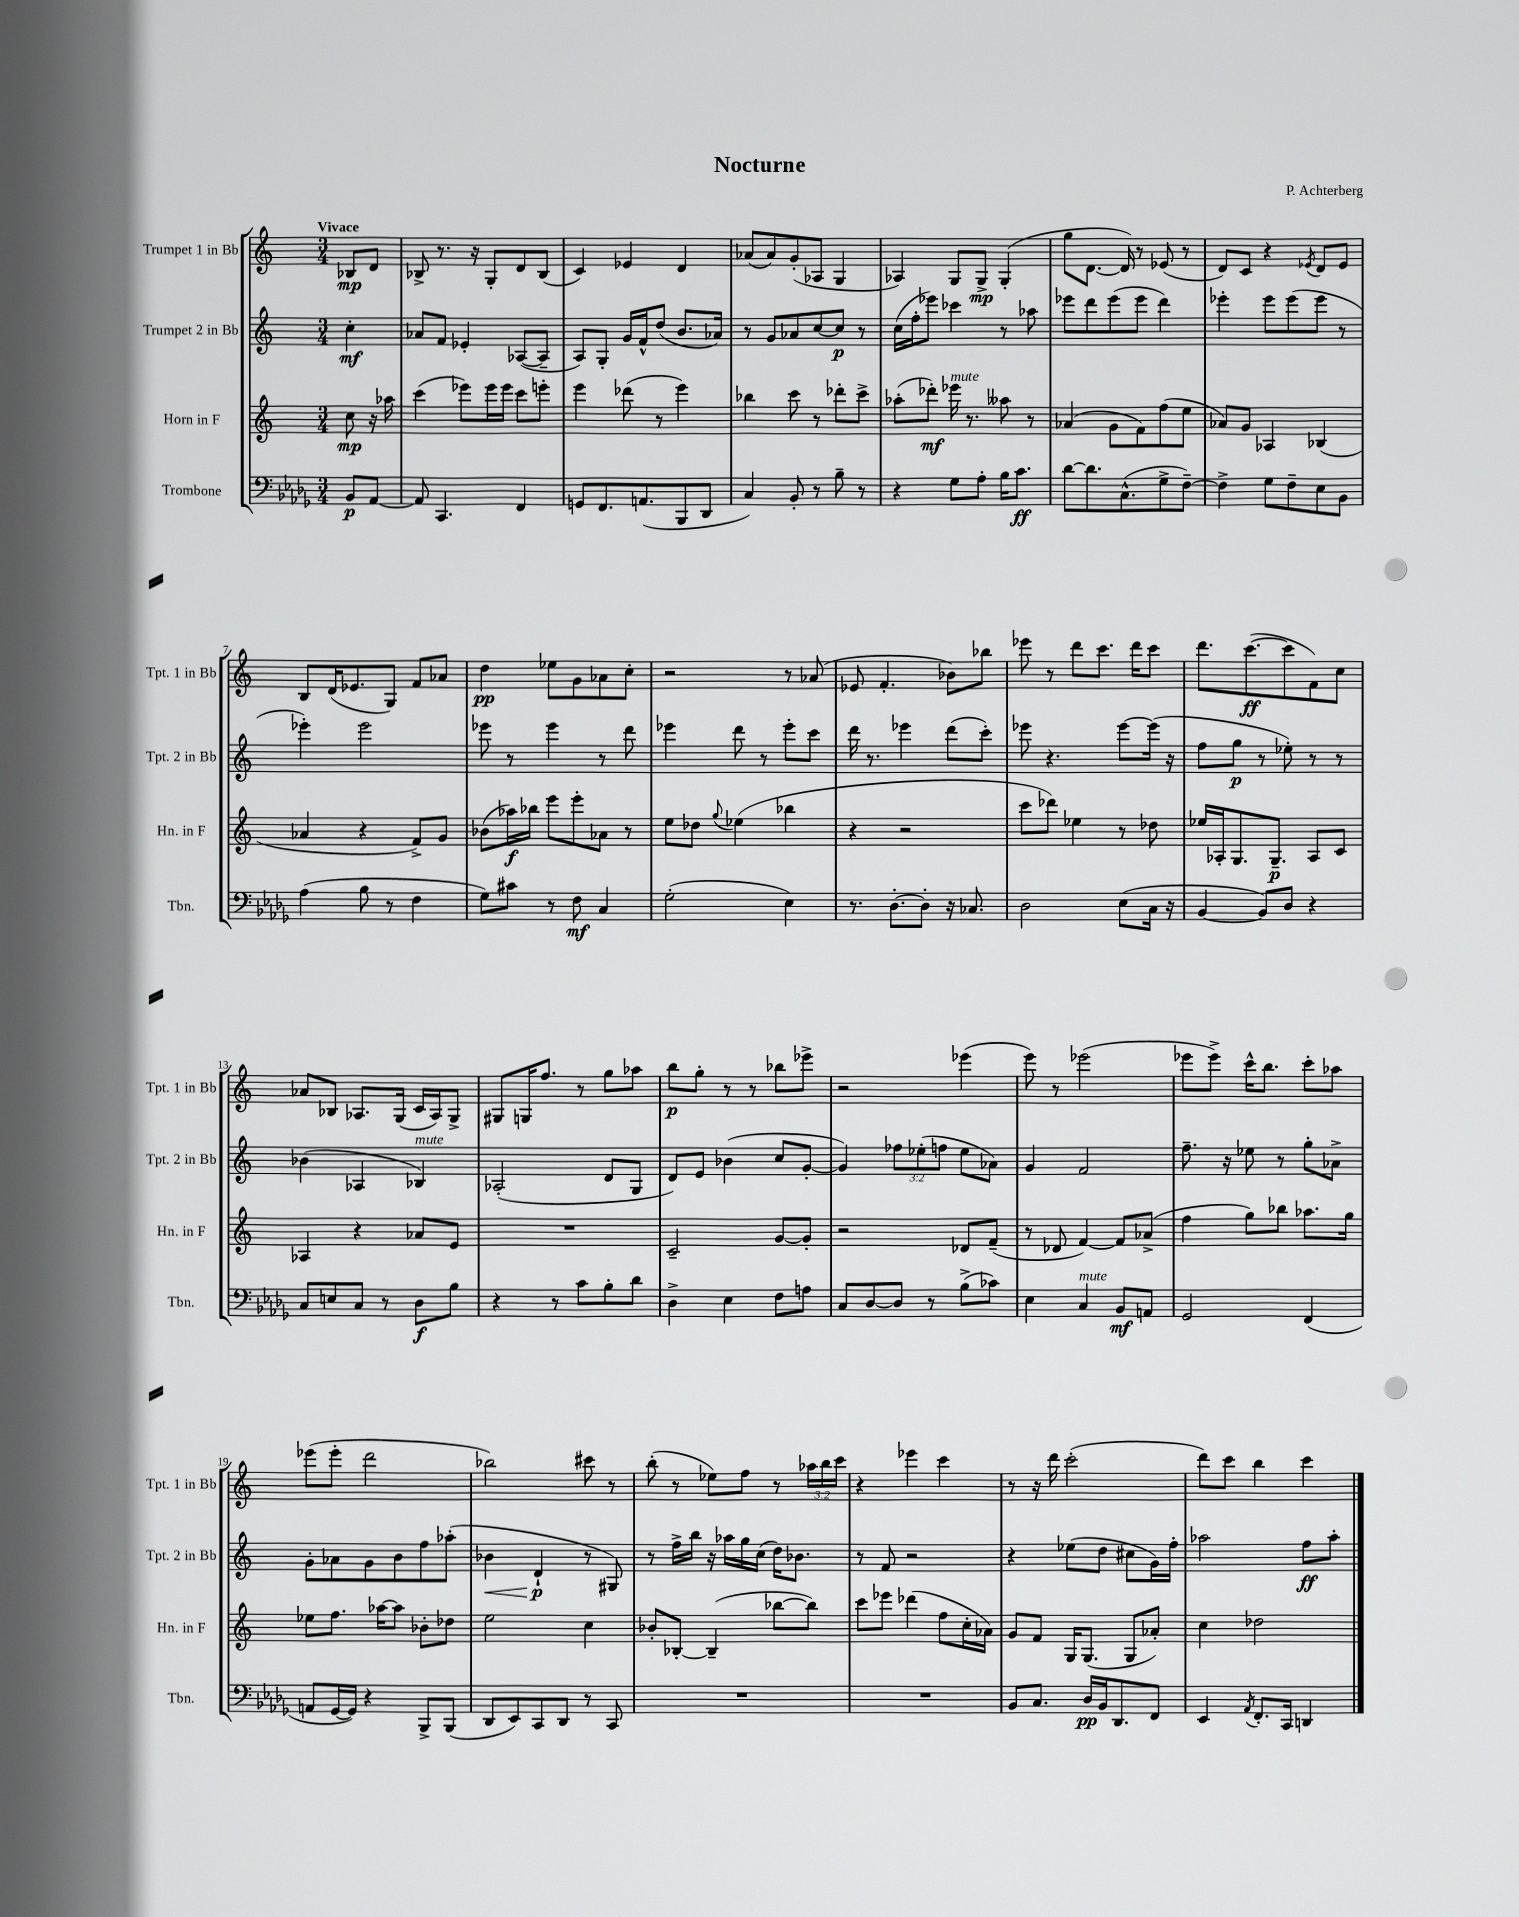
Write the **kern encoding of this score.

**kern	**kern	**kern	**kern
*staff4	*staff3	*staff2	*staff1
*clefF4	*clefG2	*clefG2	*clefG2
*k[b-e-a-d-g-]	*k[]	*k[]	*k[]
*M3/4	*M3/4	*M3/4	*M3/4
8BB-/L	8cc\	4cc'\	8B-/L
[8AA-/J	16r	.	8d/J
.	16aa-\	.	.
=	=	=	=
8AA-/]	(4ccc\	8a-/L	8B-^/
4.CC/	.	8f/J	8.r
.	8eee-\L)	4e-'/	.
.	.	.	16r
.	16eee-\L	.	8G'/L
.	16eee-\JJ	.	.
4FF/	8ccc\L	([8A-/L	8d/
.	8eee'\J	8A-~/]J	(8B-/J
=	=	=	=
8GG/L	4eee\	8A/L)	4c/)
8.FF/	.	8G'/J	.
.	(8ddd-\	16g/LL	4e-/
(8.AA/	.	16f^^/J	.
.	8r	(8dd/J	.
8BBB-/	4eee\)	8.b/L	4d/
8DD-/J	.	.	.
.	.	16a-/Jk)	.
=	=	=	=
4C/)	4bb-\	8r	(8a-/L
.	.	8g/L	8a-/)
8BB-'/	8ccc\	8a-/	(8g'/
8r	8r	[8cc/	8A-/J
8B-~\	8ddd-'\L	8cc/]J	4G/
8r	8ccc^\J	8r	.
=	=	=	=
4r	(8aa-'\L	(16cc\LL	4A-/)
.	.	16ff'\J	.
.	8ddd-'\J)	8eee-\J)	.
8G-\L	16eee-\	4ccc-\	8G/L
.	8.r	.	.
8A-'\J	.	.	8G^/J
16B-\LK	8aa--\	8r	(4G'/
8.c\J	.	.	.
.	8r	8aa-\	.
=	=	=	=
[8d-\L	(4a-/	8eee-\L	8gg\L
8.d-\]	.	8ddd\	[8.d\J
.	8g\L	(8eee-\	.
(8.C^^\	.	.	16d/])
.	8f\)	8eee-\J	8r
8G-^\	(8ff\	4ddd\)	(8e-/
[8F~\J)	8ee\J	.	8r
=	=	=	=
4F^\]	8a-/L)	4eee-'\	8d/L)
.	8g/J	.	8c/J
8G-\L	4A-/	8eee-\L	4r
8F~\	.	(8eee-\	.
.	.	.	8qe-/
8E-\	(4B-/	8eee-\J	8d/L
8BB-\J	.	8r	8e-/J
=	=	=	=
(4A-\	4a-/	4eee-'\)	8B/L
.	.	.	(16d/K
.	.	.	8.e-/
8B-\	4r	2eee-\	.
8r	.	.	8G/J)
4F\	8f^/L)	.	8f/L
.	8g/J	.	8a-/J
=	=	=	=
8G-\L)	(8b-\L	8eee-\	4dd\
8c#\J	16aa-\L)	8r	.
.	16bb-\JJ	.	.
8r	8eee\L	4eee-\	8ee-\L
8F\	8eee'\	.	8g\
4C/	8a-\J	8r	8a-\
.	8r	8ddd\	8cc'\J
=	=	=	=
(2G-'\	8ee\L	4eee-\	2r
.	8dd-\J	.	.
.	8qqgg/	.	.
.	(4ee-\	8ddd\	.
.	.	8r	.
4E-\)	4bb-\	8eee-'\L	8r
.	.	8ccc\J	(8a-/
=	=	=	=
8.r	4r	16ddd\	8e-/
.	.	8.r	.
.	.	.	4.f'/
[8.D-'\L	.	.	.
.	2r	4eee-\	.
8D-'\]J	.	.	.
16r	.	(8ddd\L	8b-\L)
8.C-/	.	.	.
.	.	8ccc'\J)	8bb-\J
=	=	=	=
2D-\	8ccc\L	8eee-\	8eee-\
.	8ddd-\J)	4.r	8r
.	4ee-\	.	8ddd\L
.	.	.	8.ccc\J
(8E-\L	8r	[8eee-\L	.
.	.	.	16ddd\LK
16C\Jk	8dd-\	(16eee-\]Jk	8ccc\J
16r	.	16r	.
=	=	=	=
[4BB-/	16ee-/LL	8ff\L	8.ddd\L
.	16A-'/J	.	.
.	8.G/	8gg\J	.
.	.	.	([8.ccc\
8BB-/]L)	.	8r	.
.	8.G~/J	.	.
8D-/J	.	8ee-'\)	8ccc\]
4r	8A-/L	8r	8f\)
.	8c/J	8r	8cc\J
=	=	=	=
8C/L	4A-/	(4b-\	8a-/L
8E/	.	.	8B-/J
8C/J	4r	4A-/	8.A-/L
8r	.	.	.
.	.	.	(16G/Jk
8D-\L	8a-/L	4B-/)	16c/LL
.	.	.	16A-/J)
8B-\J	8e/J	.	8G^/J
=	=	=	=
4r	2.r	(2A-'/	8G#/L
.	.	.	16G/K
.	.	.	8.ff/J
8r	.	.	.
8c\L	.	.	8r
8B-'\	.	8d/L	8gg\L
8d-\J	.	8G/J	8aa-\J
=	=	=	=
4D-^\	2c~/	8d/L)	8bb\L
.	.	8e/J	8gg'\J
4E-\	.	(4b-\	8r
.	.	.	8r
8F\L	[8g/L	8cc/L	8bb-\L
8A\J	8g'/]J	[8g'/J	8eee-^\J
=	=	=	=
8C/L	2r	4g/])	2r
[8D-/	.	.	.
8D-/]J	.	12ff-\L	.
.	.	(12ee-'\	.
8r	.	.	.
.	.	12ff\J	.
(8B-^\L	8d-/L	8ee-\L	(4eee-\
8c-\J)	(8f~/J	8a-\J)	.
=	=	=	=
4E-\	8r	4g/	8eee\)
.	8d-/	.	8r
4C/	[4f/)	2f/	(2eee-\
8BB-/L	8f/]L	.	.
8AA/J	(8a-^/J	.	.
=	=	=	=
2GG-/	4ff\	8.ff~\	8eee-\L
.	.	.	8eee-^\J)
.	.	16r	.
.	8gg\L)	8ee-\	16ccc^^\LK
.	.	.	8.bb\J
.	8bb-\J	8r	.
(4FF/	8.aa-\L	8gg'\L	8ccc'\L
.	.	8a-^\J	8aa-\J
.	16gg\Jk	.	.
=	=	=	=
8AA/L	8ee-\L	8g'\L	(8eee-\L
[16GG-/L	8.ff\J	8a-\	8eee-'\J
16GG-/]JJ)	.	.	.
4r	.	8g\	2ddd\
.	[16aa-\LK	.	.
.	8aa-\]J	8b\	.
8BBB-^/L	8b-'\L	8ff\	.
(8BBB-/J	8dd-\J	(8aa-'\J	.
=	=	=	=
8DD-/L	2ee\	4b-\	2bb-\)
8EE-/)	.	.	.
8CC/	.	4d`/	.
8DD-/J	.	.	.
8r	4cc\	8r	8ccc#\
8CC/	.	8G#/)	8r
=	=	=	=
2.r	8b-'/L	8r	(8bb'\
.	[8B-'/J	16ff^\LL	8r
.	.	16bb\JJ	.
.	(4B-~/]	16r	8ee-\L)
.	.	16aa-\LL	.
.	.	16gg\	8ff\J
.	.	(16cc\JJ	.
.	[8bb-\L	16dd\LK)	8r
.	.	8.b-\J	.
.	8bb-\]J)	.	24aa-\LL
.	.	.	24bb\
.	.	.	24ccc\JJ
=	=	=	=
2.r	8ccc\L	8r	4r
.	8eee-\J	8f/	.
.	(4ddd-\	2r	4eee-\
.	8ff\L	.	4ccc\
.	16cc'\L	.	.
.	16a-\JJ)	.	.
=	=	=	=
8BB-/L	8g/L	4r	8r
8.C/J	8f/J	.	16r
.	.	.	16ddd\
.	16G/LK	(8ee-\L	(2ccc'\
16D-/LL	(8.G/J	.	.
16BB-/J	.	8dd\J	.
8.DD-/	.	.	.
.	8G/L	8cc#\L	.
8FF/J	8a-'/J)	16g\L)	.
.	.	16ff'\JJ	.
=	=	=	=
4EE-/	4cc\	2aa-\	8ddd\L)
.	.	.	8ccc\J
8qAA-/	.	.	.
8.FF'/L	2dd-\	.	4bb\
16CC/Jk	.	.	.
4DD/	.	8ff\L	4ccc\
.	.	8aa-'\J	.
==	==	==	==
*-	*-	*-	*-
